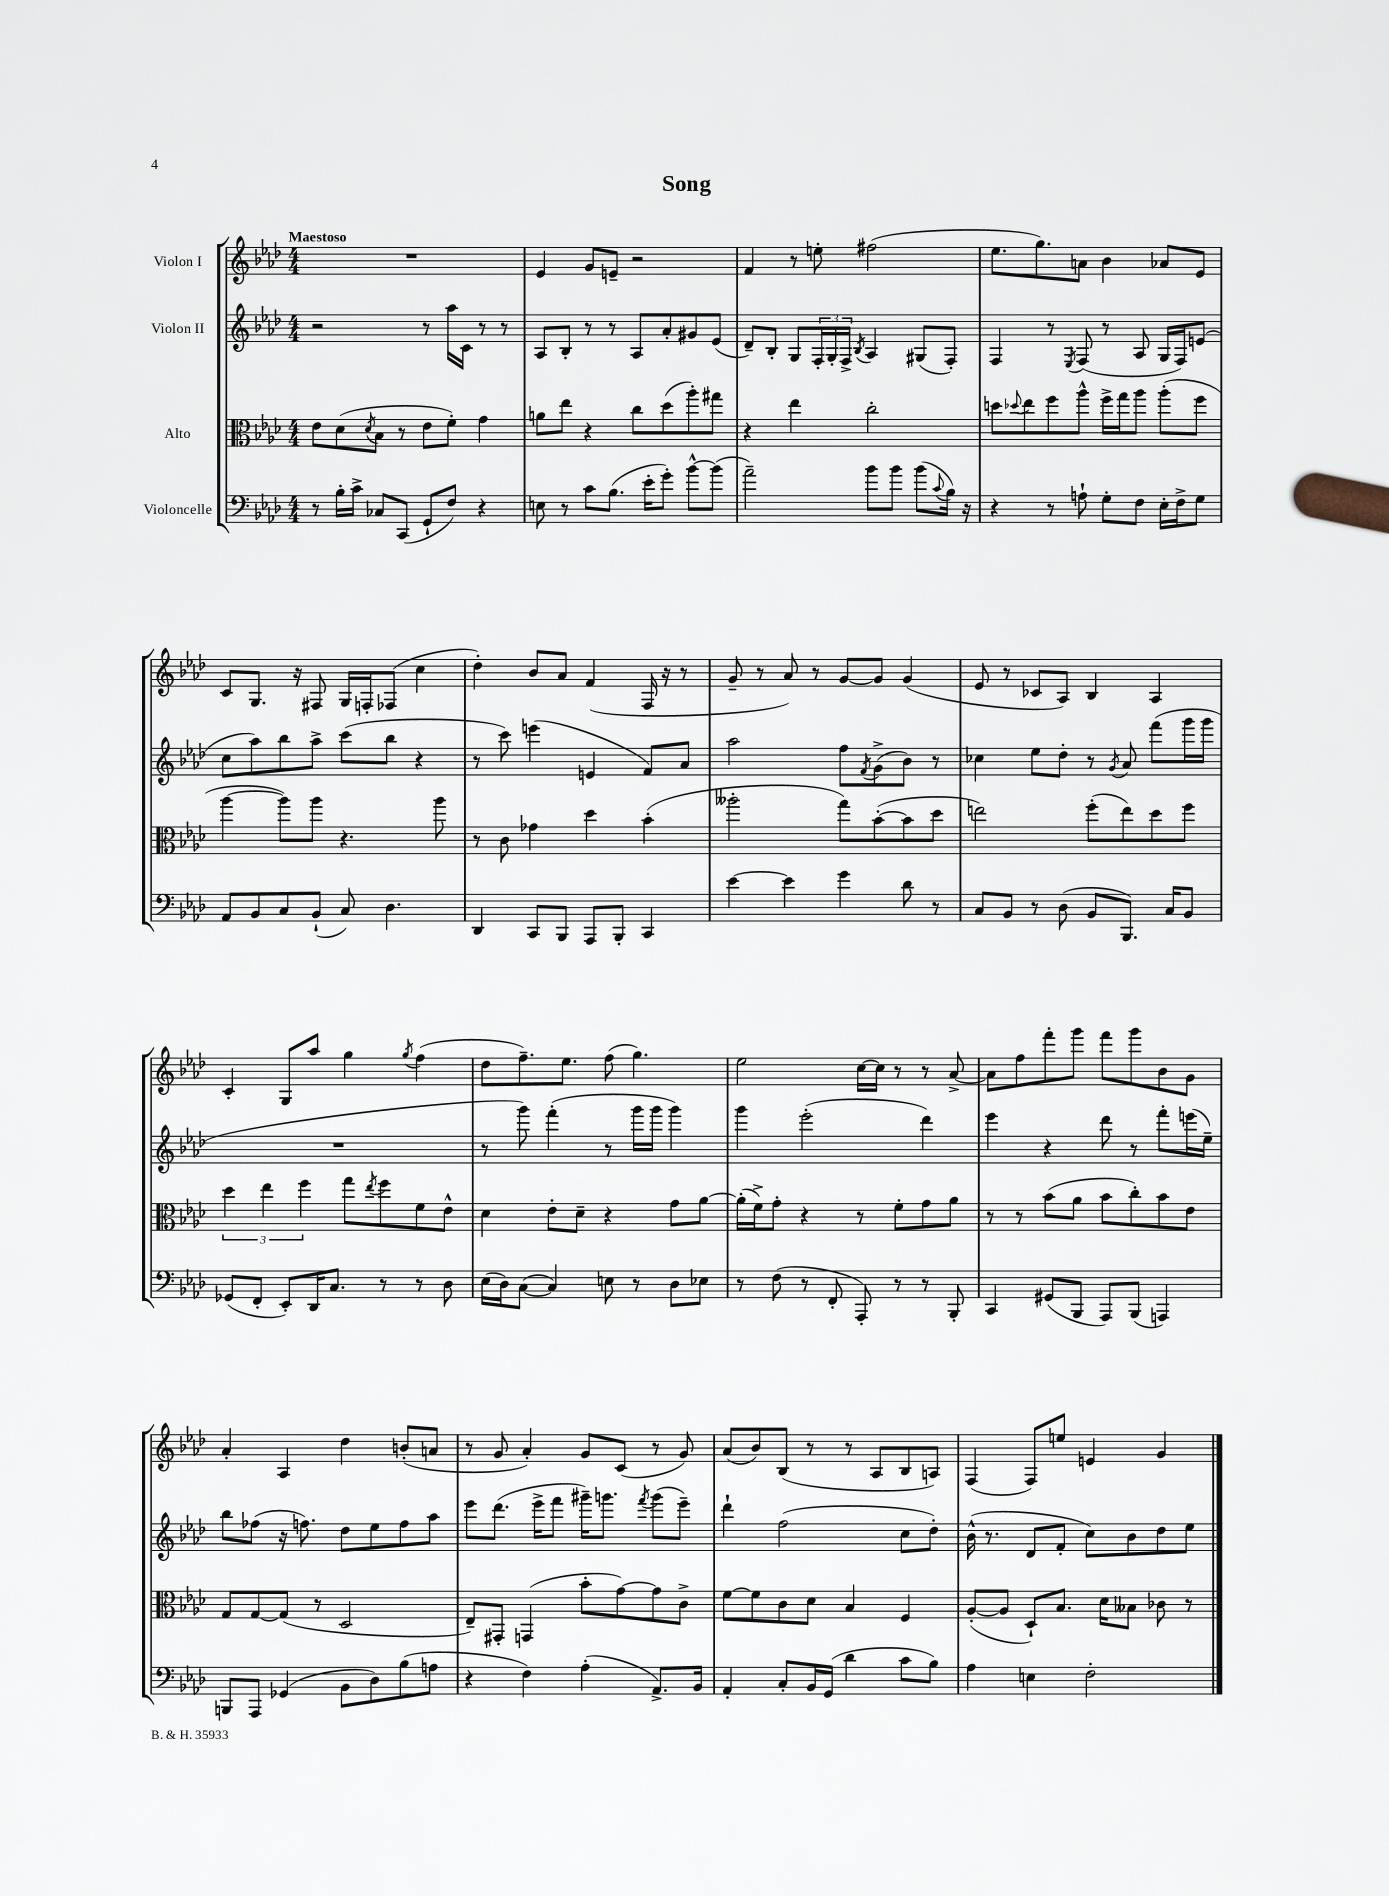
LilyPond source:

\header { title = "Song" }
<<
\new StaffGroup <<
\new Staff = "s0" \with { instrumentName = "Violon I" } {
    \clef treble \key aes \major \numericTimeSignature \time 4/4 \tempo "Maestoso"
    R1 |
    ees'4 g'8 e'8-- r2 |
    f'4 r8 e''8-. fis''2( |
    ees''8. g''8.) a'8 bes'4 aes'8 ees'8 |
    c'8 g8. r16 fis8 g16 f16-. fes8( c''4 |
    des''4-.) bes'8 aes'8 f'4( f16 r16 r8 |
    g'8-- r8 aes'8) r8 g'8~ g'8 g'4( |
    ees'8 r8 ces'8 aes8) bes4 aes4 |
    c'4-. g8 aes''8 g''4 \acciaccatura { g''8 } f''4( |
    des''8 f''8.--) ees''8. f''8( g''4.) |
    ees''2 c''16~ c''16 r8 r8 aes'8~-> |
    aes'8 f''8 f'''8-. g'''8 f'''8 g'''8 bes'8 g'8 |
    aes'4-. aes4 des''4 b'8-.( a'8 |
    r8 g'8 aes'4-.) g'8 c'8( r8 g'8) |
    aes'8( bes'8) bes8( r8 r8 aes8 bes8 a8) |
    f4( f8) e''8 e'4 g'4 \bar "|." |
}
\new Staff = "s1" \with { instrumentName = "Violon II" } {
    \clef treble \key aes \major \numericTimeSignature \time 4/4
    r2 r8 aes''16 c'16 r8 r8 |
    aes8 bes8-. r8 r8 aes8 aes'8-. gis'8 ees'8( |
    des'8--) bes8-. g8 \tuplet 3/2 { f16-. g16-. f16-> } \acciaccatura { bes8 } aes4 gis8( f8-.) |
    f4 r8 \acciaccatura { ees8 } f8( r8 aes8 g16 f16) e'8( |
    c''8 aes''8) bes''8 aes''8-> c'''8( bes''8 r4 |
    r8 c'''8) e'''4( e'4 f'8) aes'8 |
    aes''2 f''8 \acciaccatura { f'8 } g'8->( bes'8) r8 |
    ces''4 ees''8 des''8-. r8 \acciaccatura { g'8 } aes'8 f'''8( g'''16 g'''16 |
    R1 |
    r8 g'''8) f'''4-.( r8 g'''16 g'''16 g'''4) |
    g'''4 ees'''2-.( des'''4) |
    ees'''4 r4 des'''8 r8 f'''8-. e'''16( ees''16--) |
    bes''8 fes''8( r16 f''8.) des''8 ees''8 f''8 aes''8 |
    ees'''8 des'''8.( ees'''16-> f'''8 gis'''16--) g'''8. \acciaccatura { f'''8 } g'''8( ees'''8--) |
    des'''4-! f''2( c''8 des''8-.) |
    bes'16-^( r8. des'8 f'8-. c''8) bes'8 des''8 ees''8 \bar "|." |
}
\new Staff = "s2" \with { instrumentName = "Alto" } {
    \clef alto \key aes \major \numericTimeSignature \time 4/4
    ees'8 des'8( \acciaccatura { des'8 } bes8 r8 ees'8 f'8-.) g'4 |
    a'8 ees''8 r4 c''8 des''8( aes''8-.) gis''8 |
    r4 ees''4 c''2-. |
    d''8 \appoggiatura { des''8 } ees''8 f''8 aes''8-^ f''16-> g''16 aes''8 aes''8-.( f''8 |
    aes''4~ aes''8) aes''8 r4. aes''8 |
    r8 c'8 ges'4 des''4 bes'4-.( |
    aeses''2-. g''8) bes'8~-.( bes'8 des''8 |
    e''2) f''8-.( e''8) des''8 f''8 |
    \tuplet 3/2 { des''4 ees''4 f''4 } g''8 \acciaccatura { ees''8 } f''8 f'8 ees'8-^ |
    des'4 ees'8-. des'8-- r4 g'8 aes'8~ |
    aes'16-.( f'16->) g'8-. r4 r8 f'8-. g'8 aes'8 |
    r8 r8 bes'8( aes'8 bes'8 c''8-.) bes'8 ees'8 |
    g8 g8~ g8( r8 des2 |
    ees8--) gis,8-. g,4( bes'8-. g'8~) g'8 c'8-> |
    f'8~ f'8 c'8 des'8 bes4 f4 |
    aes8~-.( aes8 des8-!) bes8. des'16 beses8 ces'8 r8 \bar "|." |
}
\new Staff = "s3" \with { instrumentName = "Violoncelle" } {
    \clef bass \key aes \major \numericTimeSignature \time 4/4
    r8 bes16-. c'16-> ces8 c,8( g,8-! f8) r4 |
    e8 r8 c'8 bes8.( ees'16-. g'8-.) bes'8~-^ bes'8( |
    aes'2--) bes'8 bes'8 bes'8( \appoggiatura { c'8 } bes16) r16 |
    r4 r8 a8-! g8-. f8 ees16-. f16-> g8 |
    aes,8 bes,8 c8 bes,8-!( c8) des4. |
    des,4 c,8 bes,,8 aes,,8 bes,,8-. c,4 |
    ees'4~ ees'4 g'4 des'8 r8 |
    c8 bes,8 r8 des8( bes,8 bes,,8.) c16 bes,8 |
    ges,8( f,8-. ees,8-.) des,16 c8. r8 r8 des8 |
    ees16( des16) c8~( c4) e8 r8 des8 ees8 |
    r8 f8( r8 f,8-. aes,,8-.) r8 r8 bes,,8-. |
    c,4 gis,8( bes,,8 aes,,8) bes,,8( a,,4) |
    b,,8 aes,,8 ges,4( bes,8 des8) bes8( a8 |
    r4 f4) aes4-.( aes,8.->) bes,16 |
    aes,4-. c8-. bes,16 g,16( des'4 c'8 bes8) |
    aes4 e4 f2-. \bar "|." |
}
>>
>>
\layout { \context { \Score \remove "Bar_number_engraver" } }
